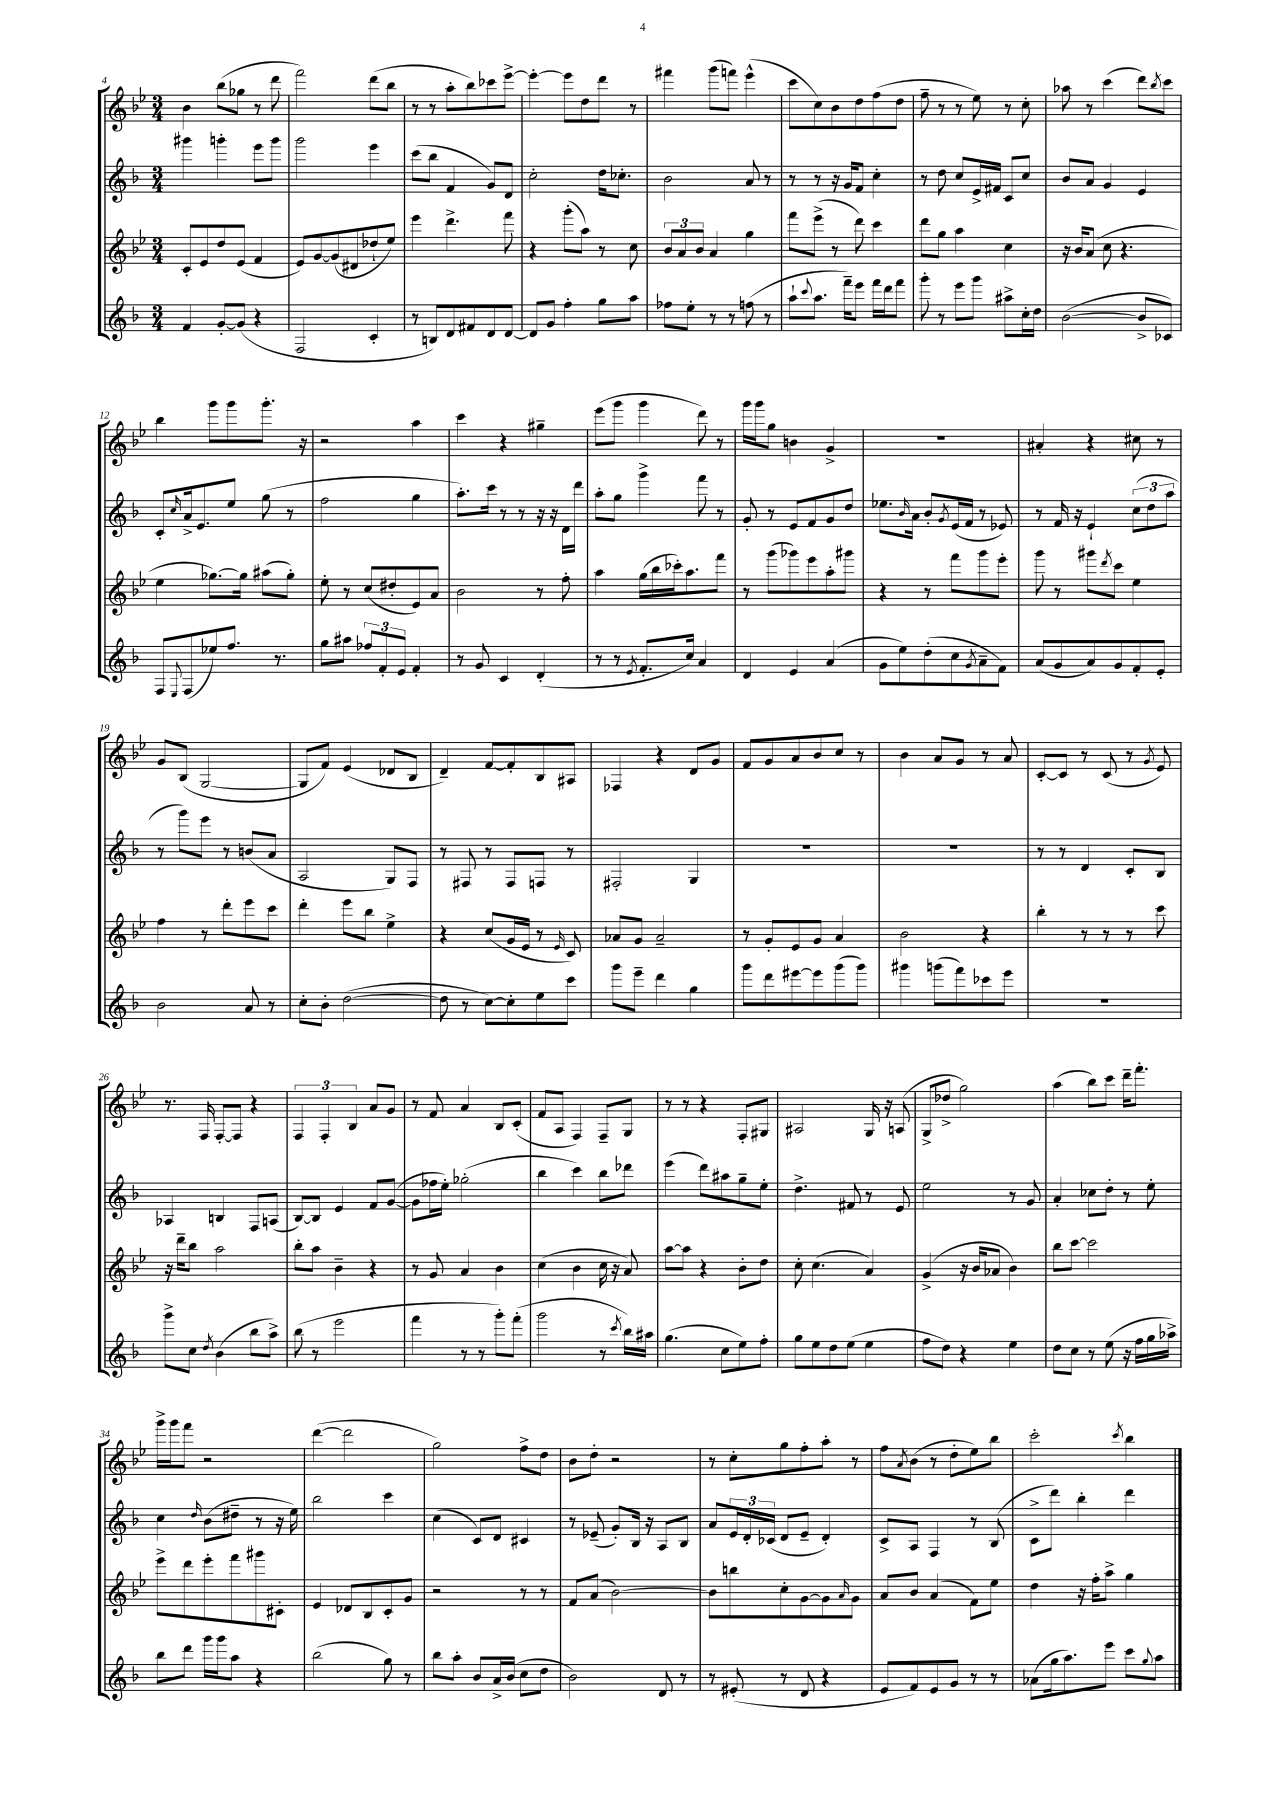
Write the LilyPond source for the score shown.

<<
\new StaffGroup <<
\new Staff = "s0" {
    \clef treble \key bes \major \numericTimeSignature \time 3/4
    bes'4 bes''8( ges''8 r8 d'''8 |
    f'''2) d'''8( bes''8 |
    r8 r8 a''8-. bes''8) ces'''8 ees'''8~-> |
    ees'''4~-. ees'''8 d''8 d'''8 r8 |
    fis'''4 g'''8( f'''8) ees'''4-^( |
    c'''8 c''8) bes'8 d''8 f''8( d''8 |
    f''8-- r8 r8 ees''8) r8 c''8-. |
    aes''8 r8 c'''4( d'''8) \acciaccatura { bes''8 } c'''8 |
    bes''4 g'''8 g'''8 g'''8.-. r16 |
    r2 a''4 |
    c'''4 r4 gis''4-- |
    ees'''8( g'''8 g'''4 d'''8) r8 |
    g'''16 g'''16 g''8 b'4 g'4-> |
    R2. |
    ais'4-. r4 cis''8 r8 |
    g'8 bes8( g2~ |
    g8 f'8) ees'4( des'8 bes8 |
    d'4--) f'8~ f'8-. bes8 ais8 |
    fes4 r4 d'8 g'8 |
    f'8 g'8 a'8 bes'8 c''8 r8 |
    bes'4 a'8 g'8 r8 a'8 |
    c'8~-. c'8 r8 c'8( r8 \acciaccatura { g'8 } ees'8) |
    r8. f16 f8~-. f8 r4 |
    \tuplet 3/2 { f4 f4-. bes4 } a'8 g'8 |
    r8 f'8 a'4 bes8 c'8-.( |
    f'8 a8 f4) f8-- g8 |
    r8 r8 r4 f8-. gis8 |
    ais2 g16 r16 a8( |
    g8-> des''8-> g''2) |
    a''4( bes''8) c'''8 d'''16-- f'''8.-. |
    g'''16-> g'''16 f'''8 r2 |
    d'''4~( d'''2 |
    g''2) f''8-> d''8 |
    bes'8 d''8-. r2 |
    r8 c''8-. g''8 f''8-. a''8-. r8 |
    f''8 \acciaccatura { a'8 } bes'8( r8 d''8-. ees''8) bes''8 |
    c'''2-. \acciaccatura { c'''8 } bes''4 \bar "|." |
}
\new Staff = "s1" {
    \clef treble \key f \major \numericTimeSignature \time 3/4
    gis'''4 g'''4-. e'''8 g'''8 |
    g'''2 e'''4 |
    c'''8( bes''8 f'4 g'8) d'8 |
    c''2-. d''16 ces''8.-. |
    bes'2 a'8 r8 |
    r8 r8 r16 g'16 f'8 c''4-. |
    r8 d''8 c''8 e'16-> fis'16 c'8 c''8 |
    bes'8 a'8 g'4 e'4 |
    c'8-. \grace { c''16 } a'16-> e'8. e''8 g''8( r8 |
    f''2 g''4 |
    a''8.-.) c'''16 r8 r8 r16 r16 d'16 d'''16 |
    a''8-. g''8 g'''4-> f'''8 r8 |
    g'8-. r8 e'8 f'8 g'8 d''8 |
    ees''8. \grace { bes'16 } a'16 bes'8-. \acciaccatura { g'8 } e'16( f'16 r8 ees'8) |
    r8 f'16 r16 e'4-! \tuplet 3/2 { c''8( d''8 a''8 } |
    r8 g'''8) e'''8 r8 b'8( a'8 |
    a2 g8) f8 |
    r8 fis8 r8 fis8 f8 r8 |
    fis2-. g4 |
    R2. |
    R2. |
    r8 r8 d'4 c'8-. bes8 |
    aes4 b4 f8 a8( |
    bes8~) bes8 e'4 f'8 g'8~( |
    g'8 fes''16 e''16-.) ges''2-.( |
    bes''4 c'''4) bes''8 des'''8 |
    e'''4( d'''8) ais''8 g''8-- e''8-. |
    d''4.-> fis'8 r8 e'8 |
    e''2 r8 g'8 |
    a'4-. ces''8 d''8-. r8 e''8-. |
    c''4 \grace { d''16 } bes'8( dis''8-- r8 r16 e''16) |
    bes''2 c'''4 |
    c''4( c'8) d'8 cis'4 |
    r8 ees'8--( g'8-.) bes16 r16 a8 bes8 |
    a'8 \tuplet 3/2 { e'16 d'16-. ces'16( } d'8 e'8-- d'4-.) |
    c'8-> a8 f4 r8 bes8( |
    c'8-> d'''8) bes''4-. d'''4 \bar "|." |
}
\new Staff = "s2" {
    \clef treble \key bes \major \numericTimeSignature \time 3/4
    c'8-. ees'8 d''8 ees'8( f'4 |
    ees'8) g'8~ g'8( dis'8 des''8-! ees''8) |
    ees'''4 d'''4.-> f'''8 |
    r4 g'''8-.( a''8) r8 c''8 |
    \tuplet 3/2 { bes'8 a'8 bes'8 } a'4 g''4 |
    f'''8 ees'''8->( r8 d'''8) c'''4 |
    d'''8 g''8 a''4 c''4 |
    r16 bes'16 a'8( c''8 r4. |
    ees''4 ges''8.~) ges''16 ais''8( ges''8-.) |
    ees''8-. r8 c''8( dis''8-. ees'8) a'8 |
    bes'2 r8 f''8-. |
    a''4 g''16( bes''16 ces'''16-.) a''8. f'''8 |
    r8 g'''8( ges'''8) ees'''8 a''8-. gis'''8 |
    r4 r8 f'''8 g'''8 ees'''8-. |
    g'''8 r8 gis'''8 \acciaccatura { d'''8 } c'''8 ees''4 |
    f''4 r8 d'''8-. ees'''8 c'''8 |
    d'''4-. ees'''8 bes''8 ees''4-> |
    r4 c''8( g'16 ees'16 r8 \grace { ees'16 } c'8) |
    aes'8 g'8 aes'2-- |
    r8 g'8-. ees'8 g'8 a'4 |
    bes'2 r4 |
    bes''4-. r8 r8 r8 c'''8 |
    r16 d'''16-- bes''8 a''2 |
    bes''8-. a''8 bes'4-- r4 |
    r8 g'8 a'4 bes'4 |
    c''4( bes'4 c''16 r16 a'8) |
    a''8~ a''8 r4 bes'8-. d''8 |
    c''8-. c''4.( a'4) |
    g'4->( r16 bes'16 aes'8 bes'4) |
    bes''8 c'''8~ c'''2 |
    ees'''8-> d'''8 ees'''8-. f'''8 gis'''8 cis'8-. |
    ees'4 des'8 bes8 c'8-. g'8 |
    r2 r8 r8 |
    f'8 a'8( bes'2~) |
    bes'8 b''8 c''8-. g'8~ g'8 \grace { a'16 } g'8 |
    a'8 bes'8 a'4( f'8) ees''8 |
    d''4 r16 f''16-. a''8-> g''4 \bar "|." |
}
\new Staff = "s3" {
    \clef treble \key f \major \numericTimeSignature \time 3/4
    f'4 g'8~-. g'8( r4 |
    f2 c'4-. |
    r8 b8) d'8 fis'8 d'8 d'8~ |
    d'8 g'8 f''4-. g''8 a''8 |
    fes''8 e''8-. r8 r8 f''8( r8 |
    a''8-! \appoggiatura { c'''8 } a''8. f'''16--) e'''8 f'''16 d'''16 f'''8 |
    g'''8-. r8 e'''8 g'''8 ais''8-> c''16-. d''16 |
    bes'2~( bes'8-> ces'8) |
    f8 \appoggiatura { e8 } f8( ees''8) f''8. r8. |
    g''8 ais''8 \tuplet 3/2 { fes''8 f'8-. e'8 } f'4-. |
    r8 g'8 c'4 d'4-.( |
    r8 r8 \acciaccatura { e'8 } f'8.-. c''16) a'4 |
    d'4 e'4 a'4( |
    g'8 e''8) d''8-.( c''8 \acciaccatura { g'8 } a'8-- f'8) |
    a'8( g'8 a'8) g'8 f'8-. e'8-. |
    bes'2 a'8 r8 |
    c''8-. bes'8-. d''2~( |
    d''8 r8 c''8~) c''8-. e''8 c'''8 |
    g'''8 e'''8-- d'''4 g''4 |
    g'''8 d'''8 eis'''8~ eis'''8 g'''8( g'''8) |
    gis'''4 g'''8( f'''8) ces'''8 e'''8 |
    R2. |
    g'''8-> c''8 \acciaccatura { d''8 } bes'4( bes''8 a''8->) |
    bes''8( r8 e'''2 |
    f'''4 r8 r8 g'''8-.) f'''8-.( |
    g'''2 r8 \acciaccatura { c'''8 } bes''16) ais''16 |
    g''4.( c''8 e''8) f''8-. |
    g''8 e''8 d''8 e''8( e''4 |
    f''8 d''8) r4 e''4 |
    d''8 c''8 r8 e''8( r16 f''16 g''16 aes''16->) |
    bes''8 d'''8 g'''16 g'''16 a''8 r4 |
    bes''2( g''8) r8 |
    bes''8 a''8-. bes'8 a'16-> bes'16( c''8 d''8 |
    bes'2) d'8 r8 |
    r8 eis'8-.( r8 d'8 r4 |
    e'8 f'8) e'8 g'8 r8 r8 |
    aes'8( g''16 a''8.) e'''8 c'''8 \appoggiatura { g''8 } a''8 \bar "|." |
}
>>
>>
\layout { \context { \Score currentBarNumber = #4 } }
